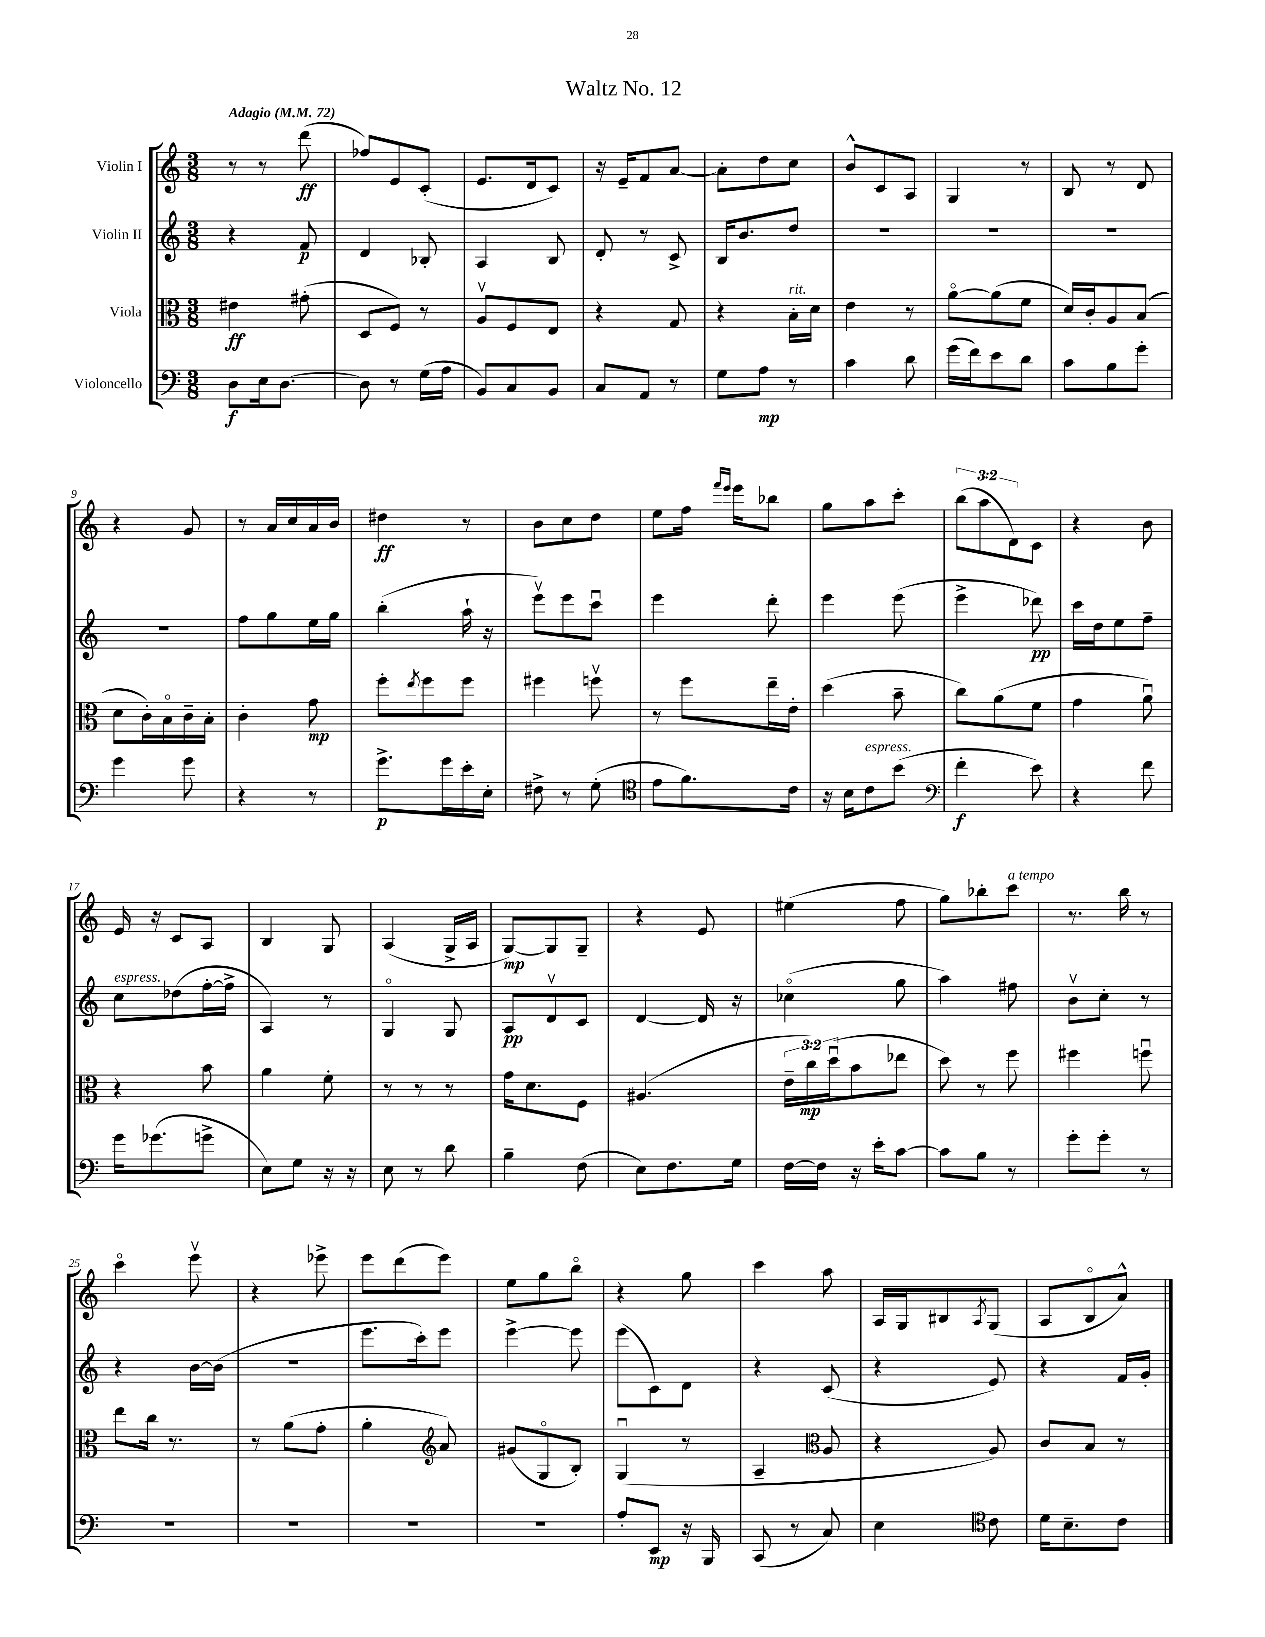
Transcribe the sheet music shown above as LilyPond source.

\header { title = "Waltz No. 12" }
<<
\new StaffGroup <<
\new Staff = "s0" \with { instrumentName = "Violin I" } {
    \clef treble \key c \major \numericTimeSignature \time 3/8 \override Staff.TupletNumber.text = #tuplet-number::calc-fraction-text \tempo "Adagio" 4 = 72
    r8 r8 d'''8\ff( |
    fes''8) e'8 c'8-.( |
    e'8. d'16 c'8) |
    r16 e'16-- f'8 a'8~ |
    a'8-. d''8 c''8 |
    b'8-^ c'8 a8 |
    g4 r8 |
    b8 r8 d'8 |
    r4 g'8 |
    r8 a'16 c''16 a'16 b'16 |
    dis''4\ff r8 |
    b'8 c''8 d''8 |
    e''8 f''16 \grace { f'''16 e'''16 } e'''16 bes''8 |
    g''8 a''8 c'''8-. |
    \tuplet 3/2 { b''8( a''8 d'8) } c'8 |
    r4 b'8 |
    e'16 r16 c'8 a8 |
    b4 g8 |
    a4( g16-> a16 |
    g8~\mp) g8 g8-- |
    r4 e'8 |
    eis''4( f''8 |
    g''8) bes''8-. c'''8^\markup { \italic "a tempo" } |
    r8. b''16 r8 |
    c'''4\flageolet e'''8\upbow |
    r4 ees'''8-> |
    e'''8 d'''8( e'''8) |
    e''8 g''8 b''8\flageolet |
    r4 g''8 |
    c'''4 a''8 |
    a16 g16 bis8 \acciaccatura { a8 } g8( |
    a8 b8\flageolet a'8-^) \bar "|." |
}
\new Staff = "s1" \with { instrumentName = "Violin II" } {
    \clef treble \key c \major \numericTimeSignature \time 3/8
    r4 f'8\p |
    d'4 bes8-. |
    a4 b8 |
    d'8-. r8 c'8-> |
    b16 b'8. d''8 |
    R4. |
    R4. |
    R4. |
    R4. |
    f''8 g''8 e''16 g''16 |
    b''4-.( a''16-! r16 |
    e'''8\upbow) e'''8 c'''8\downbow |
    e'''4 d'''8-. |
    e'''4 e'''8( |
    e'''4-> des'''8\pp) |
    c'''16 d''16 e''8 f''8-- |
    c''8^\markup { \italic "espress." } des''8( f''16~-. f''16-> |
    a4) r8 |
    g4\flageolet g8 |
    a8\pp d'8\upbow c'8 |
    d'4~ d'16 r16 |
    ces''4\flageolet( g''8 |
    a''4) fis''8 |
    b'8\upbow c''8-. r8 |
    r4 b'16~ b'16( |
    r4. |
    e'''8. c'''16-.) e'''8 |
    e'''4~-> e'''8 |
    e'''8( c'8) d'8 |
    r4 c'8( |
    r4 e'8) |
    r4 f'16 g'16-. \bar "|." |
}
\new Staff = "s2" \with { instrumentName = "Viola" } {
    \clef alto \key c \major \numericTimeSignature \time 3/8 \override Staff.TupletNumber.text = #tuplet-number::calc-fraction-text
    eis'4\ff gis'8-.( |
    d8 f8) r8 |
    a8\upbow f8 e8 |
    r4 g8 |
    r4 b16-.^\markup { \italic "rit." } d'16 |
    e'4 r8 |
    a'8~\flageolet a'8( f'8 |
    d'16) c'16-. a8 b8( |
    d'8 c'16-.) b16\flageolet c'16-- b16-. |
    c'4-. g'8\mp |
    f''8-. \acciaccatura { e''8 } f''8 f''8 |
    fis''4 f''8\upbow |
    r8 f''8 e''16-- e'16-. |
    d''4( b'8-- |
    c''8) a'8( f'8 |
    g'4 a'8\downbow) |
    r4 b'8 |
    a'4 f'8-. |
    r8 r8 r8 |
    g'16 d'8. f8 |
    ais4.( |
    \tuplet 3/2 { e'16-- c''16\mp) d''16\downbow( } b'8 ees''8 |
    d''8) r8 f''8 |
    fis''4 f''8\downbow |
    e''8 c''16 r8. |
    r8 a'8( g'8-. |
    a'4-. \clef treble a'8) |
    gis'8( g8\flageolet b8-.) |
    g4\downbow( r8 |
    a4-- \clef alto a8 |
    r4 a8) |
    c'8 b8 r8 \bar "|." |
}
\new Staff = "s3" \with { instrumentName = "Violoncello" } {
    \clef bass \key c \major \numericTimeSignature \time 3/8
    d8\f e16 d8.~ |
    d8 r8 g16( a16 |
    b,8) c8 b,8 |
    c8 a,8 r8 |
    g8 a8\mp r8 |
    c'4 d'8 |
    g'16( f'16) e'8 d'8 |
    c'8 b8 g'8-. |
    g'4 g'8 |
    r4 r8 |
    g'8.->\p g'16 e'16-. e16-. |
    fis8-> r8 g8-.( |
    \clef tenor e'8 f'8.) c'16 |
    r16 b16 c'8^\markup { \italic "espress." } b'8( |
    \clef bass f'4-.\f e'8) |
    r4 f'8 |
    g'16 ges'8.( g'8-> |
    e8) g8 r16 r16 |
    e8 r8 d'8 |
    b4-- f8( |
    e8) f8. g16 |
    f16~ f16 r16 e'16-. c'8~ |
    c'8 b8 r8 |
    g'8-. g'8-. r8 |
    R4. |
    R4. |
    R4. |
    R4. |
    a8-. e,8\mp r16 b,,16 |
    c,8( r8 c8) |
    e4 \clef tenor c'8 |
    d'16 b8.-- c'8 \bar "|." |
}
>>
>>
